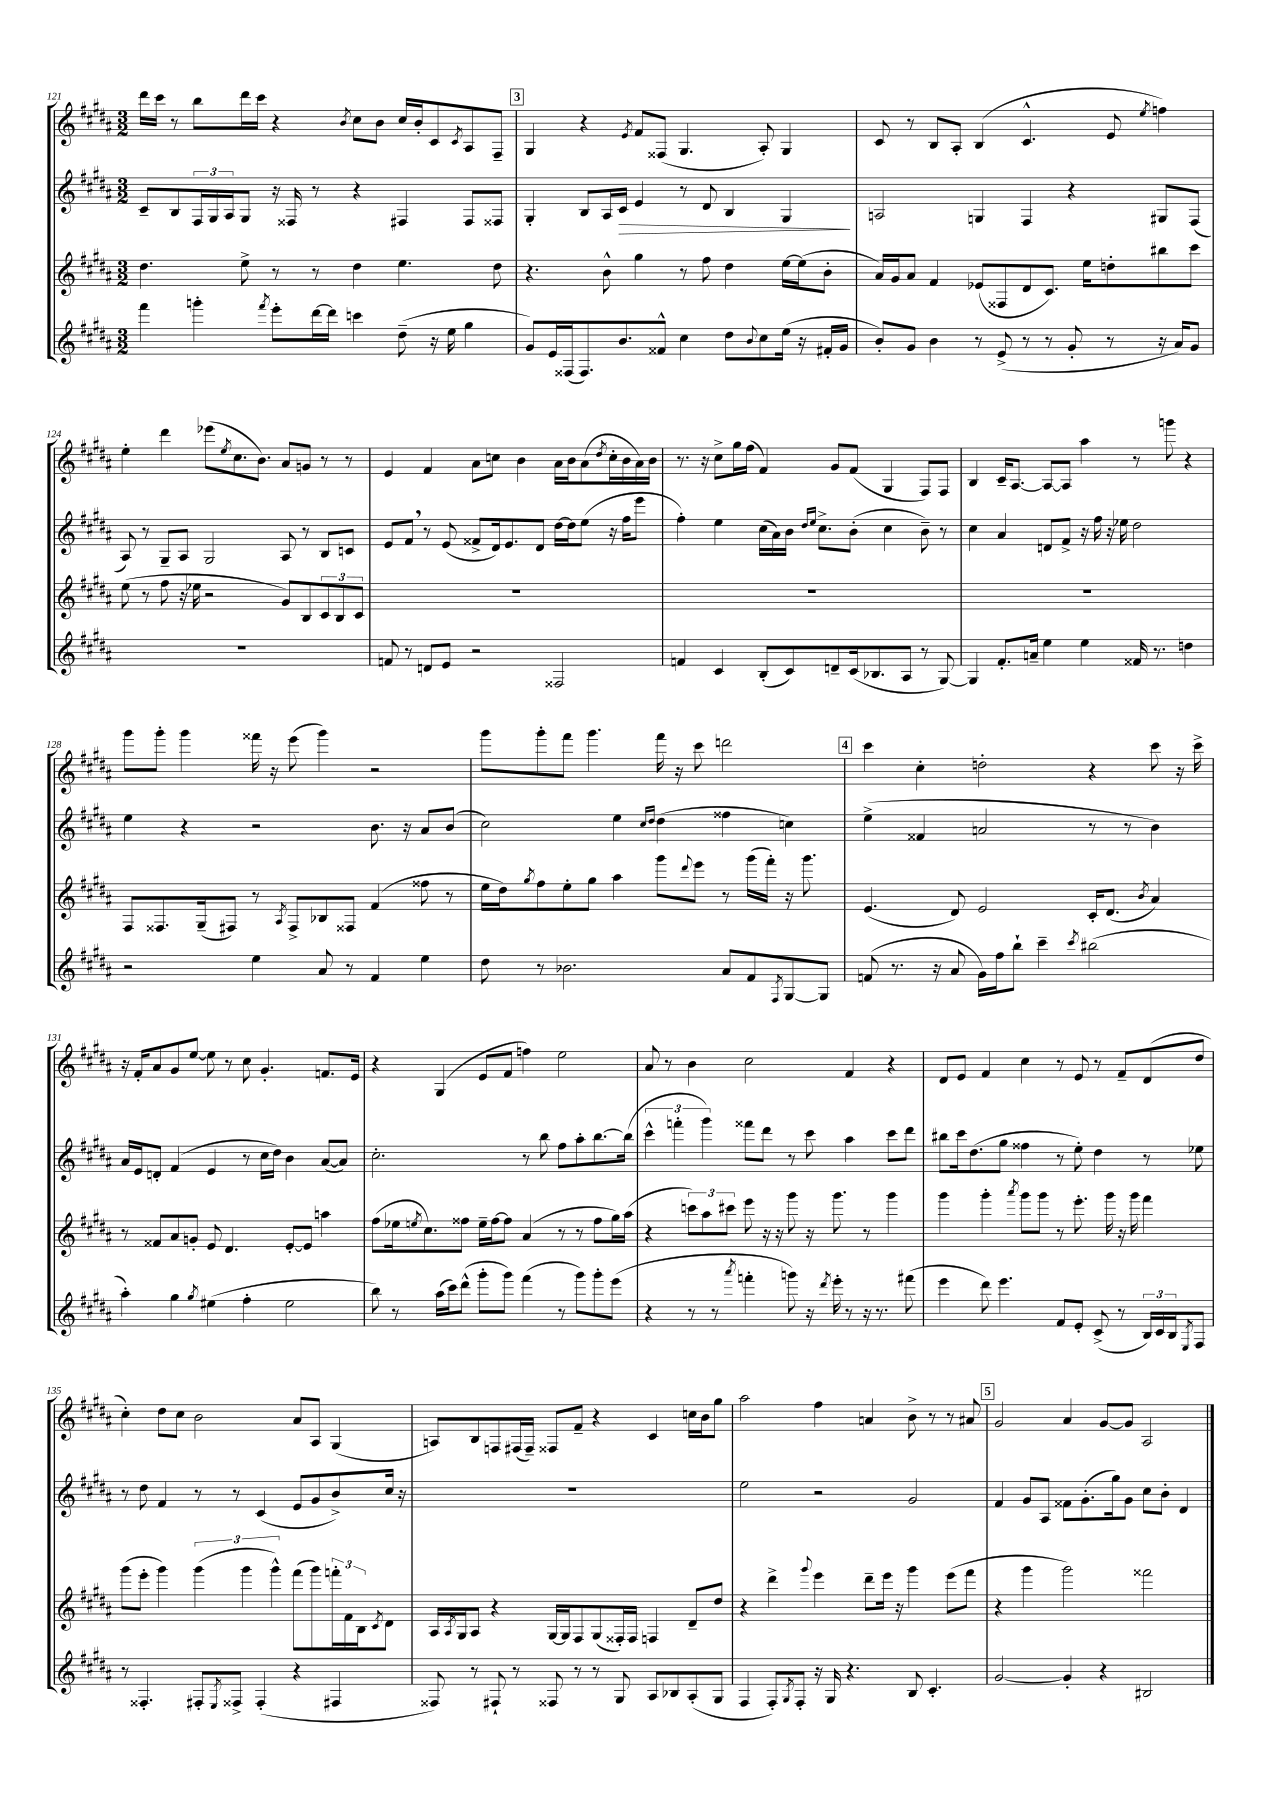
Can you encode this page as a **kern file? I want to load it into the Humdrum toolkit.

**kern	**kern	**kern	**kern
*staff4	*staff3	*staff2	*staff1
*clefG2	*clefG2	*clefG2	*clefG2
*k[f#c#g#d#a#]	*k[f#c#g#d#a#]	*k[f#c#g#d#a#]	*k[f#c#g#d#a#]
*M3/2	*M3/2	*M3/2	*M3/2
4fff#	4.dd#	8c#~	16ddd#
.	.	.	16ccc#
.	.	8B	8r
4ggg'	.	24F#	8bb
.	.	24G#	.
.	.	24A#	.
.	8ee^	8G#	16ddd#
.	.	.	16ccc#
8qfff#	.	.	.
8eee'	8r	16r	4r
.	.	16F##	.
[16ddd#	8r	8r	.
16ddd#]	.	.	.
.	.	.	8qb
4ccc	4dd#	4r	8cc#
.	.	.	8b
(8dd#~	4.ee	4F#	16cc#
.	.	.	16b'
16r	.	.	8c#
16ee	.	.	.
.	.	.	8qc#
4gg#	.	8F#	8A#
.	8dd#	8F##	8F#~
=	=	=	=
8g#)	4.r	4G#'	4G#
16e	.	.	.
(16F##	.	.	.
8.F##)	.	8B	4r
.	8b^^	16A#	.
8.b	.	16c#	.
.	.	.	8qe
.	4gg#	4e	8f#
8f##^^	.	.	(8F##
4cc#	8r	8r	4.G#
.	8ff#	8d#	.
8dd#	4dd#	4B	.
8qqb	.	.	.
8cc#	.	.	8A#')
(16ee	[16ee	4G#	4G#
16r	(16ee]	.	.
16f#'	8b'	.	.
16g#	.	.	.
=	=	=	=
8b')	16a#)	2A	8c#
.	16g#	.	.
8g#	8a#	.	8r
4b	4f#	.	8B
.	.	.	8A#'
8r	(8e-	4G	(4B
(8e^	8F##	.	.
8r	8d#	4F#	4.c#^^
8r	8.c#)	.	.
8g#'	.	4r	.
.	16ee	.	.
8r	8dd'	.	8e
.	.	.	8qee
16r	8bb#	8G#	4ff)
16a#)	.	.	.
8g#	8ccc#	(8F#	.
=	=	=	=
1.r	(8ee	8A#)	4ee'
.	8r	8r	.
.	8ff#	8G#~	4ddd#
.	16r	8A#	.
.	16ee-	.	.
.	2r	2G#	(8eee-
.	.	.	8qee
.	.	.	8.cc#
.	.	.	8.b)
.	8g#)	8A#	8a#
.	8B	8r	8g
.	12c#	8B	8r
.	12B	.	.
.	.	8c	8r
.	12c#	.	.
=	=	=	=
8f	1.r	8e	4e
8r	.	8f#	.
8d	.	8r	4f#
8e	.	(8e	.
2r	.	8f##^	8a#
.	.	16d#)	8cc
.	.	8.e	.
.	.	.	4b
.	.	8d#	.
2F##	.	[16dd#	16a#
.	.	16dd#]	16b
.	.	(8ee	(8a#
.	.	.	8qdd#
.	.	16r	16cc'
.	.	16ff#	16b
.	.	8eee	16a#)
.	.	.	16b
=	=	=	=
4f	1.r	4ff#')	8.r
.	.	.	16r
4c#	.	4ee	8cc#^
.	.	.	16gg#
.	.	.	(16ff#
(8B'	.	(16cc#	4f#)
.	.	16a#)	.
8c#)	.	16b	.
.	.	16qqdd#	.
.	.	16qqee	.
.	.	8.cc#^	.
8d~	.	.	8g#
(16c#	.	(8b'	(8f#
8.B-	.	.	.
.	.	4cc#	4G#
8A#	.	.	.
8r	.	8b~)	8F#)
[8G#)	.	8r	8F#
=	=	=	=
4G#]	1.r	4cc#	4B
8.f#'	.	4a#	16c#~
.	.	.	[8.A#
16a~	.	.	.
4ee	.	8d	8A#_
.	.	8f#^	8A#]
4ee	.	16r	4aa#
.	.	16ff#	.
.	.	16r	.
.	.	16ee-	.
16f##	.	2dd#	8r
8.r	.	.	.
.	.	.	8ggg
4dd	.	.	4r
=	=	=	=
2r	8F#	4ee	8ggg#
.	8.F##	.	8ggg#'
.	.	4r	4ggg#
.	(16G#~	.	.
.	8F#)	.	.
4ee	8r	2r	16fff##
.	.	.	16r
.	8qA#	.	.
.	8F#^	.	(8eee
8a#	8B-	.	4ggg#)
8r	8F##	.	.
4f#	(4f#	8.b	2r
.	.	16r	.
4ee	8ff##	8a#	.
.	8r	(8b	.
=	=	=	=
8dd#	16ee	2cc#)	8ggg#
.	16dd#)	.	.
.	8qgg#	.	.
8r	8ff#	.	8ggg#'
2.b-	8ee'	.	8fff#
.	8gg#	.	4.ggg#
.	4aa#	4ee	.
.	.	16qqcc#	.
.	.	16qqdd#	.
.	8ggg#	(4dd#	16fff#
.	.	.	16r
.	8qqddd#	.	.
.	8eee	.	8ccc#
8a#	8r	4ff##	2ddd
8f#	(16ggg#	.	.
.	16fff#')	.	.
8qF#	.	.	.
[8G#	16r	4cc)	.
.	8.ggg#	.	.
8G#]	.	.	.
=	=	=	=
(8f	(4.e	(4ee^	4ccc#
8.r	.	.	.
.	.	4f##	4cc#'
16r	.	.	.
8a#	8d#)	.	.
16g#)	2e	2a	2dd'
16ff#	.	.	.
8bb`	.	.	.
4ccc#~	.	.	.
8qccc#	.	.	.
(2bb#	16c#'	8r	4r
.	(8.d#	.	.
.	.	8r	.
.	8qb	.	.
.	4a#)	4b)	8ccc#
.	.	.	16r
.	.	.	16ccc#^
=	=	=	=
4aa#')	8r	16a#	16r
.	.	16e	16f#'
.	8f##	8d'	8a#
4gg#	8a#	(4f#	8g#
.	8g'	.	[8ee
8qgg#	.	.	.
(4ee#	8e	4e	8ee]
.	4.d#	.	8r
4ff#'	.	8r	8cc#
.	.	16cc#	4.g#'
.	.	16dd#)	.
2ee#	[8e'	4b	.
.	8e]	.	.
.	4aa	([8a#	8.f
.	.	8a#])	.
.	.	.	16e
=	=	=	=
8bb)	(8ff#	2.cc#'	4r
8r	16ee-	.	.
.	8qee	.	.
.	8.cc#)	.	.
(16aa#	.	.	(4G#
16ccc#)	.	.	.
(8ddd#^^	8ff##	.	.
8ggg#'	16ee~	.	8e
.	[16ff##	.	.
8ggg#)	8ff##]	.	8f#
(4fff#	(4a#	8r	4ff)
.	.	8bb	.
8r	8r	8ff#	2ee
8ggg#)	8r	8aa#'	.
8ggg#'	8ff##	[8.bb	.
(8eee	16gg#)	.	.
.	(16aa#	(16bb]	.
=	=	=	=
4r	4r	6ccc#^^	8a#
.	.	.	8r
.	.	6fff'	.
8r	12ccc)	.	4b
.	12aa#	6ggg#)	.
8r	.	.	.
.	12ccc#	.	.
8qaaa#	.	.	.
4fff'	8eee	8fff##	2cc#
.	16r	8ddd#	.
.	16r	.	.
8ggg)	8ggg#	8r	.
16r	16r	8ccc#	.
8qddd#	.	.	.
16eee'	8.ggg#	.	.
8r	.	4aa#	4f#
16r	8r	.	.
8.r	.	.	.
.	4ggg#	8ccc#	4r
(8fff#	.	8ddd#	.
=	=	=	=
4eee	4ggg#	8bb#	8d#
.	.	16ccc#	8e
.	.	(8.dd#	.
8ddd#)	4ggg#'	.	4f#
4.eee	.	8gg#	.
.	8qaaa#	.	.
.	8ggg#	4ff##	4cc#
.	8ggg#	.	.
8f#	8r	8r	8r
8e'	8.eee'	8ee')	8e
(8c#^	.	4dd#	8r
.	16ggg#	.	.
8r	16r	.	8f#~
.	16ggg#	.	.
24B)	4fff#	8r	(8d#
24c#	.	.	.
24B	.	.	.
8qE	.	.	.
8F#	.	8ee-	8dd#
=	=	=	=
8r	(8ggg#	8r	4cc#')
4.F##'	8eee'	8dd#	.
.	4ggg#)	4f#	8dd#
.	.	.	8cc#
8F#'	(6ggg#	8r	2b
8qE	.	.	.
8F##^	.	8r	.
.	6ggg#	.	.
(4F##'	.	(4c#	.
.	6ggg#^^)	.	.
4r	(8fff#	8e	8a#
.	8ggg#)	8g#	8A#
4F#	24fff'	8b^)	(4G#
.	24f#	.	.
.	24B	.	.
.	8qc#	.	.
.	8d#	16cc#	.
.	.	16r	.
=	=	=	=
8F##)	16A#	1.r	8A)
.	8qA#	.	.
.	16G#	.	.
8r	8A#	.	8B
8F#`	4r	.	8F
8r	.	.	(16F#
.	.	.	16F#~)
8F##	[16G#	.	8F##
.	16G#]	.	.
8r	8F#	.	8f#~
8r	(8G#	.	4r
8G#	16F##')	.	.
.	16F##	.	.
8A#	4F	.	4c#
8B-	.	.	.
(8A#'	8d#~	.	16cc
.	.	.	16b
8G#	8dd#	.	8gg#
=	=	=	=
4F#	4r	2ee	2aa#
8F#')	4ddd#^	.	.
8qG#	.	.	.
8F#'	.	.	.
.	8qqggg#	.	.
16r	4eee	2r	4ff#
16G#	.	.	.
4.r	.	.	.
.	8ddd#~	.	4a
.	16eee	.	.
.	16r	.	.
8B	4ggg#	2g#	8b^
4.c#'	.	.	8r
.	(8eee	.	8r
.	8fff#	.	8a#
=	=	=	=
[2g#	4r	4f#	2g#
.	4ggg#	8g#	.
.	.	8A#	.
4g#']	2ggg#)	8f##	4a#
.	.	(8.g#'	.
4r	.	.	[8g#
.	.	16gg#)	.
.	.	8g#	8g#]
2B#	2fff##	8cc#	2A#
.	.	8b'	.
.	.	4d#	.
==	==	==	==
*-	*-	*-	*-
